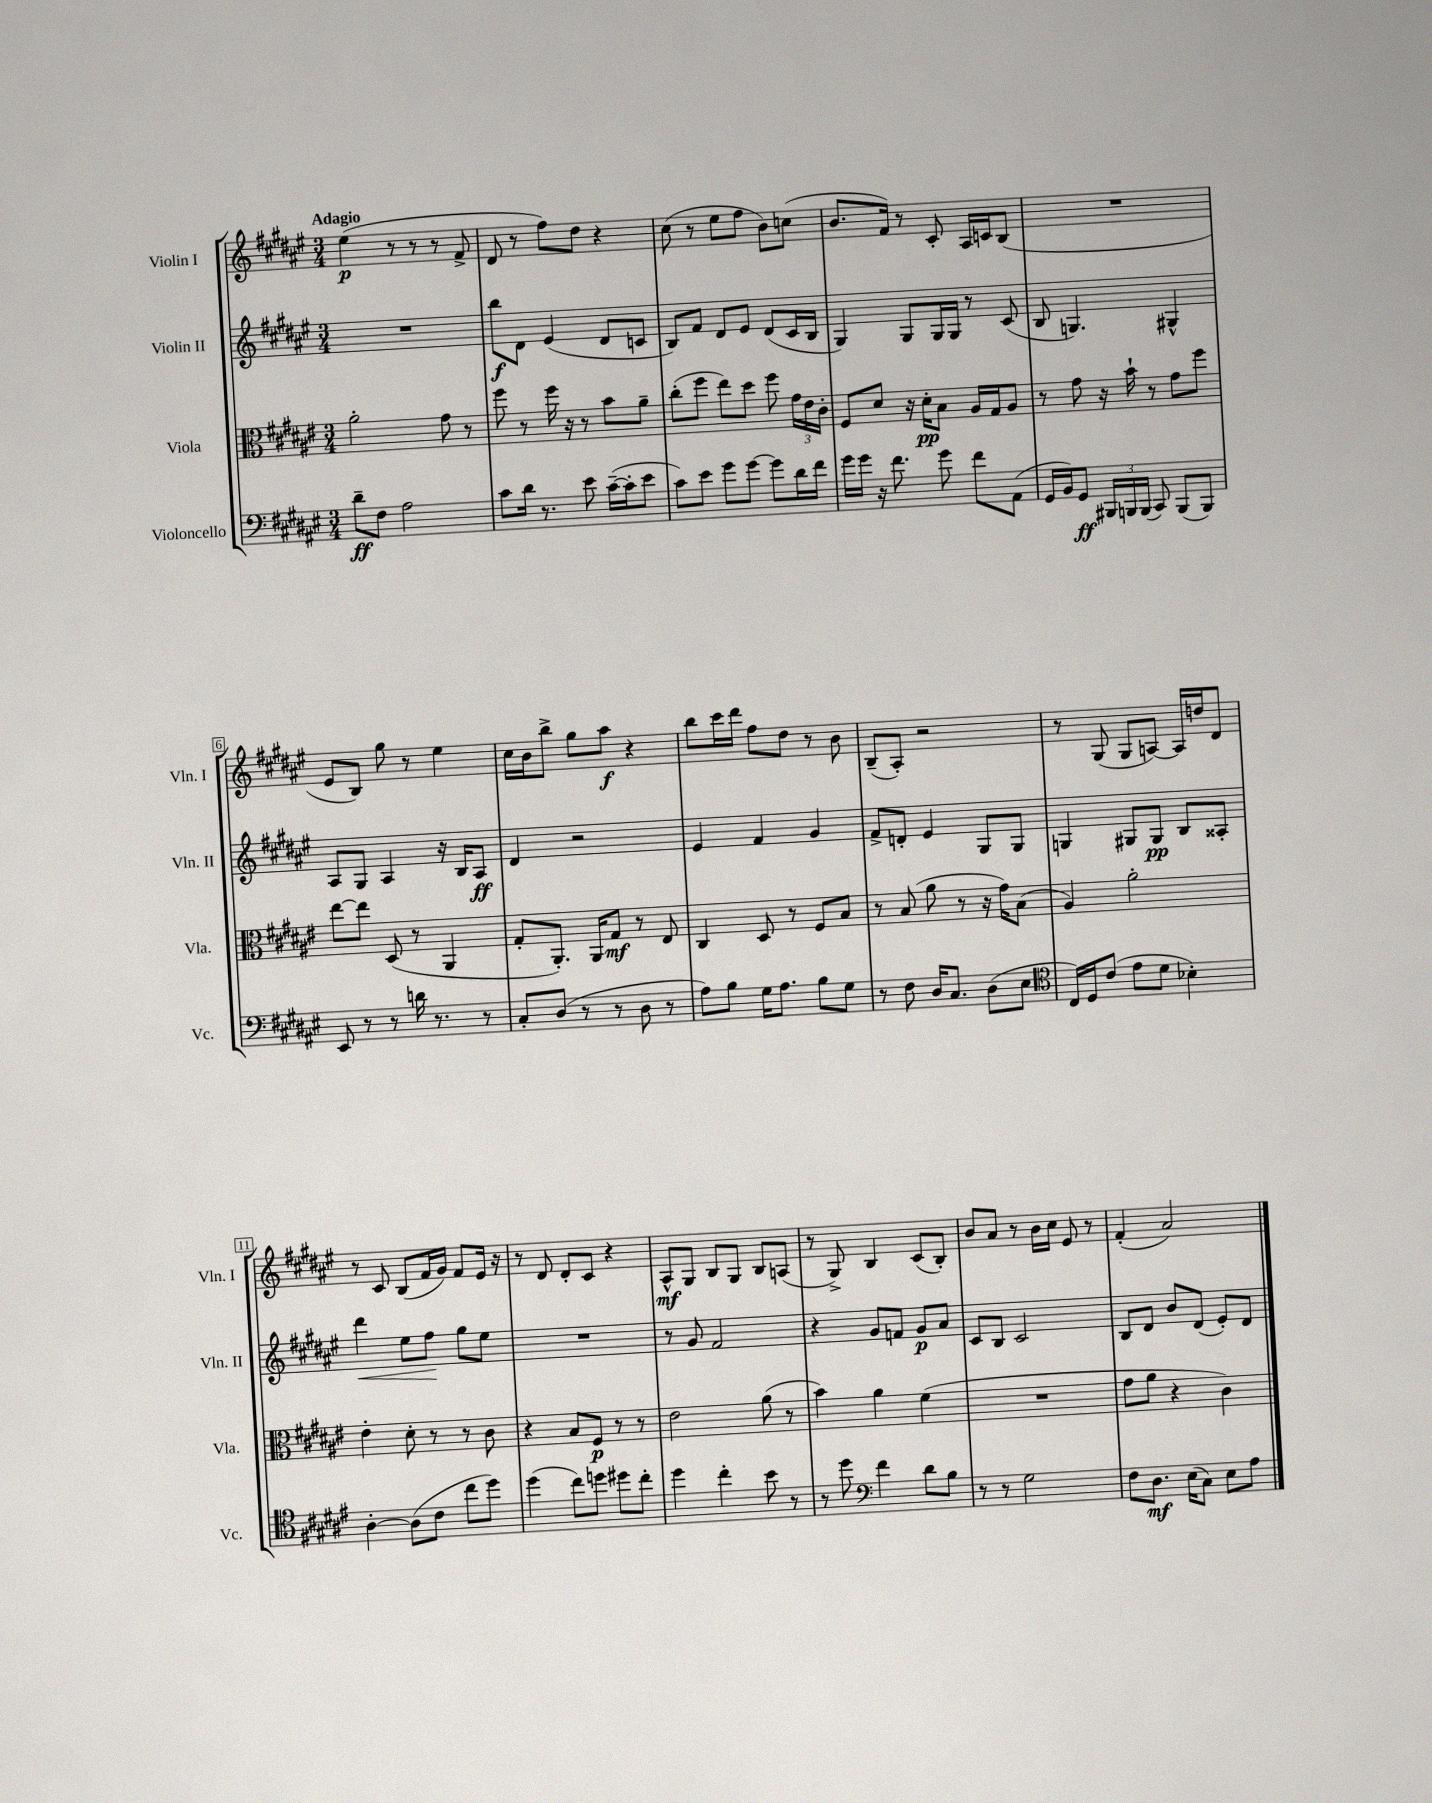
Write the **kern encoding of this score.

**kern	**dynam	**kern	**dynam	**kern	**dynam	**kern	**dynam
*part4	*part4	*part3	*part3	*part2	*part2	*part1	*part1
*staff4	*staff4	*staff3	*staff3	*staff2	*staff2	*staff1	*staff1
*I"Violoncello	*	*I"Viola	*	*I"Violin II	*	*I"Violin I	*
*I'Vc.	*	*I'Vla.	*	*I'Vln. II	*	*I'Vln. I	*
*clefF4	*	*clefC3	*	*clefG2	*	*clefG2	*
*k[f#c#g#d#a#e#]	*	*k[f#c#g#d#a#e#]	*	*k[f#c#g#d#a#e#]	*	*k[f#c#g#d#a#e#]	*
*M3/4	*	*M3/4	*	*M3/4	*	*M3/4	*
=1	=1	=1	=1	=1	=1	=1	=1
!	!	!	!	!	!	!LO:TX:a:B:t=Adagio	!
8d#~\L	ff	2a#'\	.	2.r	.	(4ee#\	p
8F#\J	.	.	.	.	.	.	.
2A#\	.	.	.	.	.	8r	.
.	.	.	.	.	.	8r	.
.	.	8g#\	.	.	.	8r	.
.	.	8r	.	.	.	8f#^/	.
=2	=2	=2	=2	=2	=2	=2	=2
8c#\L	.	8ff#\	.	8bb\L	f	8d#/	.
16d#\Jk	.	8r	.	8d#\J	.	8r	.
8.r	.	.	.	.	.	.	.
.	.	16ff#\	.	(4e#/	.	8ff#\L)	.
.	.	16r	.	.	.	.	.
8e#\	.	8r	.	.	.	8dd#\J	.
([16c#~\LL	.	8b\L	.	8d#/L	.	4r	.
16c#'\J]	.	.	.	.	.	.	.
8e#\J	.	8a#~\J	.	8cn/J	.	.	.
=3	=3	=3	=3	=3	=3	=3	=3
8c#\L)	.	(8cc#'\L	.	8B/L)	.	(8cc#\	.
8e#\J	.	8ff#\J	.	8f#/J	.	8r	.
8g#\L	.	8ee#\L)	.	8d#/L	.	8ee#\L	.
[8g#\J	.	8dd#\J	.	8e#/J	.	8ff#\J	.
8g#\L]	.	8ff#\	.	(8d#/L	.	8b\L)	.
16d#\L	.	24g#\LL	.	16c#/L	.	(8ccn\J	.
.	.	24e#\	.	.	.	.	.
16f#\JJ	.	.	.	16B/JJ	.	.	.
.	.	24c#'\JJ	.	.	.	.	.
=4	=4	=4	=4	=4	=4	=4	=4
16g#\LL	.	8F#/L	.	4G#/)	.	8.b/L	.
16g#\JJ	.	.	.	.	.	.	.
16r	.	8d#/J	.	.	.	.	.
8.f#\	.	.	.	.	.	16f#/Jk)	.
.	.	16r	.	8G#/L	.	8r	.
.	.	16d#'\KL	pp	.	.	.	.
8g#\	.	8B\J	.	16G#/L	.	8c#'/	.
.	.	.	.	16G#/JJ	.	.	.
8f#\L	.	16A#/LL	.	8r	.	16A#/LL	.
.	.	16G#/J	.	.	.	16cn/J	.
(8AA#\J	.	8A#/J	.	(8c#/	.	(8B/J	.
=5	=5	=5	=5	=5	=5	=5	=5
16GG#/LL	.	8r	.	8B/	.	2.r	.
16BB/J)	.	.	.	.	.	.	.
8GG#/J	ff	8g#\	.	4.Gn/)	.	.	.
24BBB#X/LL	.	16r	.	.	.	.	.
24BBBn/	.	.	.	.	.	.	.
.	.	16b`\	.	.	.	.	.
(24BBB/JJ	.	.	.	.	.	.	.
8CC#/)	.	8r	.	.	.	.	.
(8BBB/L	.	8g#\L	.	4G#X^^/	.	.	.
8BBB/J)	.	8ff#\J	.	.	.	.	.
!!LO:LB:g=z
=6	=6	=6	=6	=6	=6	=6	=6
8EE#/	.	[8ee#\L	.	8A#/L	.	8e#/L	.
8r	.	8ee#\J]	.	8G#/J	.	8B/J)	.
8r	.	(8D#/	.	4A#/	.	8gg#\	.
16dn\	.	8r	.	.	.	8r	.
8.r	.	.	.	.	.	.	.
.	.	4AA#/	.	16r	.	4ee#\	.
.	.	.	.	16B/KL	.	.	.
8r	.	.	.	8A#/J	ff	.	.
=7	=7	=7	=7	=7	=7	=7	=7
8C#'/L	.	8G#'/L	.	4d#/	.	16cc#\LL	.
.	.	.	.	.	.	16b\J	.
(8D#/J	.	8.AA#'/J)	.	.	.	8bb^\J	.
8r	.	.	.	2r	.	8gg#\L	.
.	.	16AA#/KL	.	.	.	.	.
8r	.	8G#/J	mf	.	.	8aa#\J	f
8D#\	.	8r	.	.	.	4r	.
8r	.	8E#/	.	.	.	.	.
=8	=8	=8	=8	=8	=8	=8	=8
8A#\L)	.	4C#/	.	4e#/	.	8bb\L	.
8B\J	.	.	.	.	.	16ccc#\L	.
.	.	.	.	.	.	16ddd#\JJ	.
16G#\KL	.	8D#/	.	4f#/	.	8ff#\L	.
8.A#\J	.	.	.	.	.	.	.
.	.	8r	.	.	.	8dd#\J	.
8B\L	.	8F#/L	.	4g#/	.	8r	.
8G#\J	.	8B/J	.	.	.	8b\	.
=9	=9	=9	=9	=9	=9	=9	=9
8r	.	8r	.	8f#^/L	.	(8B~/L	.
8F#\	.	(8B/	.	8dn'/J	.	8A#'/J)	.
16D#/KL	.	8a#\	.	4e#/	.	2r	.
8.C#/J	.	.	.	.	.	.	.
.	.	8r	.	.	.	.	.
(8D#\L	.	16r	.	8G#/L	.	.	.
.	.	16g#\KL)	.	.	.	.	.
8E#\J	.	(8B\J	.	8G#/J	.	.	.
=10	=10	=10	=10	=10	=10	=10	=10
*clefC4	*	*	*	*	*	*	*
16C#/LL)	.	4A#/)	.	4Gn/	.	8r	.
16D#/J	.	.	.	.	.	.	.
(8c#/J	.	.	.	.	.	(8G#/	.
8e#\L	.	2a#'\	.	8G#X/L	.	8G#/L	.
8d#\J	.	.	.	8G#/J	pp	[8An/J)	.
4B-X'\)	.	.	.	8B/L	.	16A/LL]	.
.	.	.	.	.	.	16ddn/J	.
.	.	.	.	8A##X'/J	.	8d#/J	.
!!LO:LB:g=z
=11	=11	=11	=11	=11	=11	=11	=11
!	!	!	!	!	!LO:HP:b	!	!
[4A#'\	.	4e#'\	.	4ddd#\	<	8r	.
.	.	.	.	.	.	8c#/	.
(8A#\L]	.	8d#'\	.	8ee#\L	.	(8B/L	.
8c#\J	.	8r	.	8ff#\J	.	16f#/L	.
.	.	.	.	.	.	16g#/JJ)	.
8cc#\L	.	8r	.	8gg#\L	[	8f#/L	.
8dd#\J)	.	8c#\	.	8ee#\J	.	16e#/Jk	.
.	.	.	.	.	.	16r	.
=12	=12	=12	=12	=12	=12	=12	=12
(4dd#\	.	4r	.	2.r	.	8r	.
.	.	.	.	.	.	8d#/	.
8cc#\L)	.	8B/L	.	.	.	8d#'/L	.
8ddn\J	.	8F#/J	p	.	.	8c#/J	.
8dd#X\L	.	8r	.	.	.	4r	.
8cc#'\J	.	8r	.	.	.	.	.
=13	=13	=13	=13	=13	=13	=13	=13
4dd#\	.	2e#\	.	8r	.	8A#^^/L	mf
.	.	.	.	8g#/	.	8G#/J	.
4cc#'\	.	.	.	2f#/	.	8B/L	.
.	.	.	.	.	.	8G#/J	.
8b\	.	(8a#\	.	.	.	8B/L	.
8r	.	8r	.	.	.	(8An/J	.
=14	=14	=14	=14	=14	=14	=14	=14
8r	.	4b\)	.	4r	.	8r	.
8dd#\	.	.	.	.	.	8G#^/)	.
*clefF4	*	*	*	*	*	*	*
4f#\	.	4a#\	.	8g#/L	.	4B/	.
.	.	.	.	8fn/J	.	.	.
8d#\L	.	(4f#\	.	8g#/L	p	(8c#/L	.
8B\J	.	.	.	8a#/J	.	8B'/J)	.
=15	=15	=15	=15	=15	=15	=15	=15
8r	.	2.r	.	8c#/L	.	8b/L	.
8r	.	.	.	8B/J	.	8a#/J	.
2G#\	.	.	.	2c#/	.	8r	.
.	.	.	.	.	.	16b\LL	.
.	.	.	.	.	.	16cc#\JJ	.
.	.	.	.	.	.	8e#/	.
.	.	.	.	.	.	8r	.
=16	=16	=16	=16	=16	=16	=16	=16
8F#\L	.	8g#\L	.	8B/L	.	(4f#'/	.
8.D#\J	mf	8a#\J	.	8d#/J	.	.	.
.	.	4r	.	8b/L	.	2a#/)	.
(16E#\KL	.	.	.	.	.	.	.
8C#\J)	.	.	.	(8d#/J	.	.	.
8E#\L	.	4c#\)	.	8e#'/L)	.	.	.
8A#\J	.	.	.	8d#/J	.	.	.
==	==	==	==	==	==	==	==
*-	*-	*-	*-	*-	*-	*-	*-
